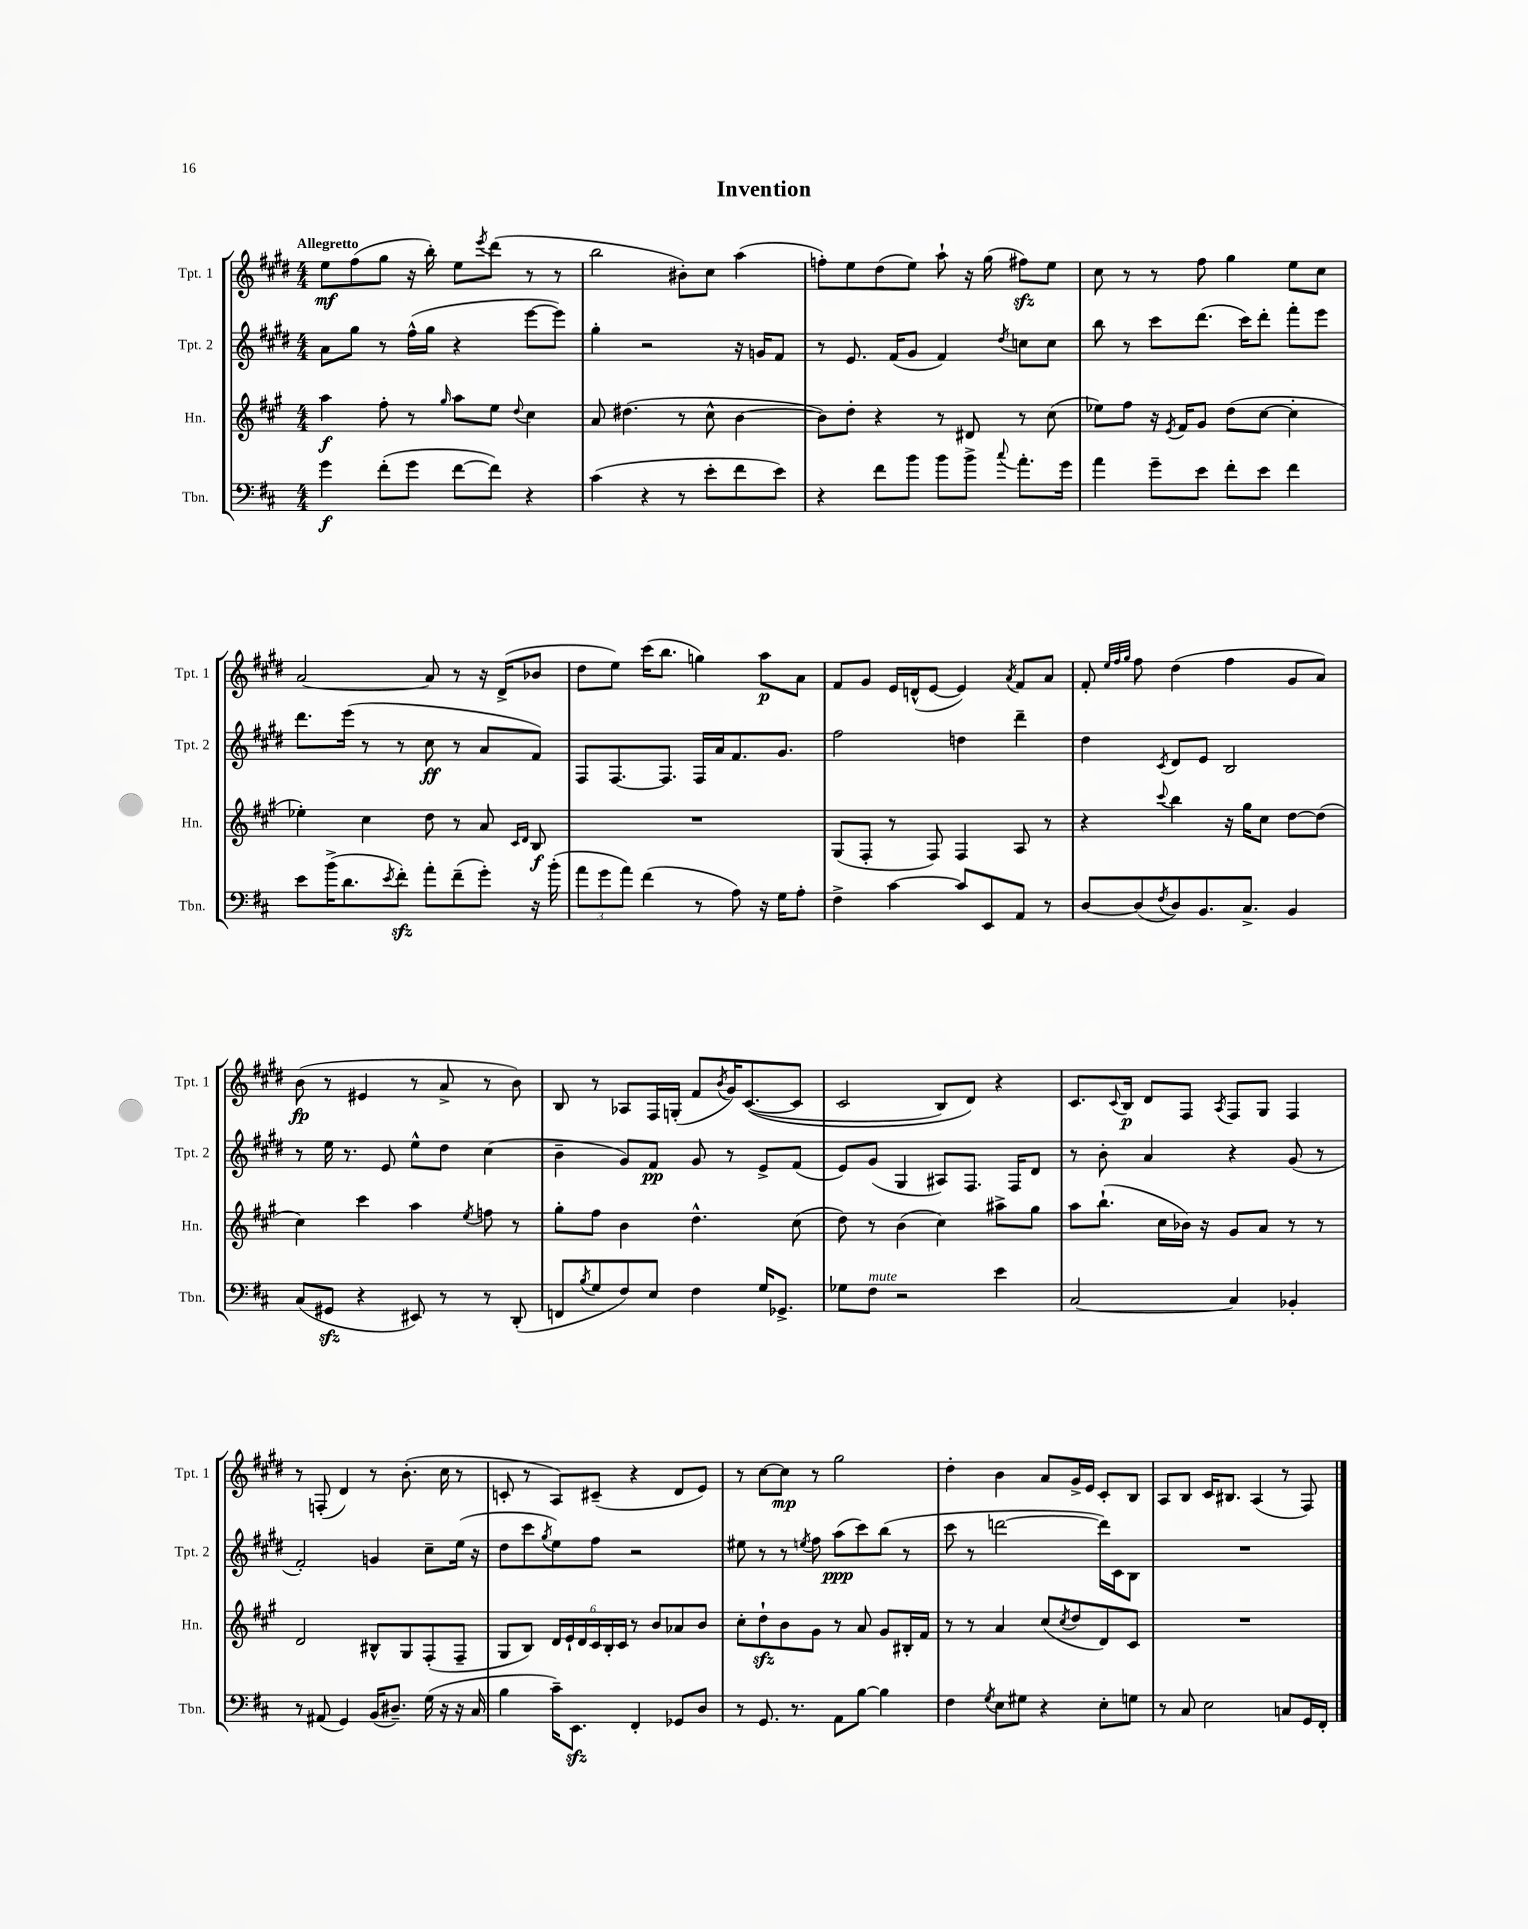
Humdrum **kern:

**kern	**dynam	**kern	**dynam	**kern	**dynam	**kern	**dynam
*part4	*part4	*part3	*part3	*part2	*part2	*part1	*part1
*staff4	*staff4	*staff3	*staff3	*staff2	*staff2	*staff1	*staff1
*I"Tbn.	*	*I"Hn.	*	*I"Tpt. 2	*	*I"Tpt. 1	*
*I'Tbn.	*	*I'Hn.	*	*I'Tpt. 2	*	*I'Tpt. 1	*
*clefF4	*	*clefG2	*	*clefG2	*	*clefG2	*
*k[f#c#]	*	*k[f#c#g#]	*	*k[f#c#g#d#]	*	*k[f#c#g#d#]	*
*M4/4	*	*M4/4	*	*M4/4	*	*M4/4	*
=1	=1	=1	=1	=1	=1	=1	=1
!	!	!	!	!	!	!LO:TX:a:B:t=Allegretto	!
4g\	f	4aa\	f	8a\L	.	8ee\L	mf
.	.	.	.	8gg#\J	.	(8ff#\	.
(8f#'\L	.	8ff#'\	.	8r	.	8gg#\J	.
8g\J	.	8r	.	(16ff#^^\LL	.	16r	.
.	.	.	.	16gg#\JJ	.	16bb'\)	.
.	.	16qqgg#/	.	.	.	.	.
[8f#\L	.	8aa\L	.	4r	.	8ee\L	.
.	.	.	.	.	.	8qeee/	.
8f#\J])	.	8ee\J	.	.	.	(8ddd#\J	.
.	.	8qqdd/	.	.	.	.	.
4r	.	4cc#\	.	[8eee\L	.	8r	.
.	.	.	.	8eee\J])	.	8r	.
=2	=2	=2	=2	=2	=2	=2	=2
(4c#\	.	8a/	.	4gg#'\	.	2bb\	.
.	.	(4.dd#X\	.	.	.	.	.
4r	.	.	.	2r	.	.	.
8r	.	8r	.	.	.	8b#X'\L)	.
8e'\L	.	8cc#^^\	.	.	.	8cc#\J	.
8f#\	.	[4b\	.	16r	.	(4aa\	.
.	.	.	.	16gn/KL	.	.	.
8e\J)	.	.	.	8f#/J	.	.	.
=3	=3	=3	=3	=3	=3	=3	=3
4r	.	8b\L])	.	8r	.	8ffn'\L)	.
.	.	8dd'\J	.	8.e/	.	8ee\	.
8f#\L	.	4r	.	.	.	(8dd#\	.
.	.	.	.	(16f#/KL	.	.	.
8b\J	.	.	.	8g#/J	.	8ee\J)	.
8b\L	.	8r	.	4f#/)	.	8aa`\	.
8b^\J	.	8d#X/	.	.	.	16r	.
.	.	.	.	.	.	(16gg#\	.
8qqcc#/	.	.	.	8qdd#/	.	.	.
8.a'\L	.	8r	.	8ccn\L	.	8ff#Xzz\L)	.
.	.	(8cc#\	.	8cc\J	.	8ee\J	.
16g\Jk	.	.	.	.	.	.	.
=4	=4	=4	=4	=4	=4	=4	=4
4a\	.	8ee-X\L)	.	8bb\	.	8cc#\	.
.	.	8ff#\J	.	8r	.	8r	.
8g~\L	.	16r	.	8ccc#\L	.	8r	.
.	.	8qe/	.	.	.	.	.
.	.	16f#/KL	.	.	.	.	.
8e\J	.	8g#/J	.	(8.ddd#\J	.	8ff#\	.
8f#'\L	.	(8dd\L	.	.	.	4gg#\	.
.	.	.	.	16ccc#\KL)	.	.	.
8e\J	.	[8cc#\J	.	8ddd#'\J	.	.	.
4f#\	.	4cc#'\]	.	8fff#'\L	.	8ee\L	.
.	.	.	.	8eee\J	.	8cc#\J	.
!!LO:LB:g=z
=5	=5	=5	=5	=5	=5	=5	=5
8e\L	.	4ee-X'\)	.	8.ddd#\L	.	[2a/	.
(16b^\K	.	.	.	.	.	.	.
8.d\	.	.	.	(16eee\Jk	.	.	.
.	.	4cc#\	.	8r	.	.	.
8qe/	.	.	.	.	.	.	.
8f#zz'\J)	.	.	.	8r	.	.	.
8a'\L	.	8dd\	.	8cc#\	ff	8a/]	.
(8f#~\	.	8r	.	8r	.	8r	.
8g'\J)	.	8a/	.	8a/L	.	16r	.
.	.	.	.	.	.	(16d#^/KL	.
.	.	16qqc#/LL	.	.	.	.	.
.	.	16qqd/JJ	.	.	.	.	.
16r	.	8B/	f	8f#/J)	.	8b-X/J	.
(16b'\	.	.	.	.	.	.	.
=6	=6	=6	=6	=6	=6	=6	=6
12a\L	.	1r	.	8F#/L	.	8dd#\L	.
12g\	.	.	.	.	.	.	.
.	.	.	.	[8.F#/	.	8ee\J)	.
12a\J)	.	.	.	.	.	.	.
(4f#\	.	.	.	.	.	(16ccc#\KL	.
.	.	.	.	8.F#/J]	.	8.bb\J	.
8r	.	.	.	16F#/LL	.	4ggn\)	.
.	.	.	.	16a/J	.	.	.
8A\)	.	.	.	8.f#/	.	.	.
16r	.	.	.	.	.	8aa\L	p
16G\KL	.	.	.	8.g#/J	.	.	.
8A'\J	.	.	.	.	.	8a\J	.
=7	=7	=7	=7	=7	=7	=7	=7
4F#^\	.	(8G#/L	.	2ff#\	.	8f#/L	.
.	.	8F#'/J	.	.	.	8g#/J	.
[4c#\	.	8r	.	.	.	16e/LL	.
.	.	.	.	.	.	(16dn^^/J	.
.	.	8F#/)	.	.	.	[8e/J	.
8c#/L]	.	4F#/	.	4ddn\	.	4e/])	.
8EE/	.	.	.	.	.	.	.
.	.	.	.	.	.	8qa/	.
8AA/J	.	8A/	.	4ddd#~\	.	8f#/L	.
8r	.	8r	.	.	.	8a/J	.
=8	=8	=8	=8	=8	=8	=8	=8
[8D/L	.	4r	.	4dd#\	.	8f#'/	.
.	.	.	.	.	.	32qqee/LLL	.
.	.	.	.	.	.	32qqff#/	.
.	.	.	.	.	.	32qqgg#/JJJ	.
(8D/]	.	.	.	.	.	8ff#\	.
8qF#/	.	8qqccc#/	.	8qc#/	.	.	.
8D/)	.	4bb\	.	8d#/L	.	(4dd#\	.
8.BB/	.	.	.	8e/J	.	.	.
.	.	16r	.	2B/	.	4ff#\	.
8.C#^/J	.	16gg#\KL	.	.	.	.	.
.	.	8cc#\J	.	.	.	.	.
4BB/	.	[8dd\L	.	.	.	8g#/L	.
.	.	(8dd\J]	.	.	.	8a/J)	.
!!LO:LB:g=z
=9	=9	=9	=9	=9	=9	=9	=9
(8C#/L	.	4cc#\)	.	8r	.	(8b\	fp
8GG#Xzz/J	.	.	.	16ee\	.	8r	.
.	.	.	.	8.r	.	.	.
4r	.	4ccc#\	.	.	.	4e#X/	.
.	.	.	.	8e/	.	.	.
8EE#X/)	.	4aa\	.	8ee^^\L	.	8r	.
8r	.	.	.	8dd#\J	.	8a^/	.
.	.	8qee/	.	.	.	.	.
8r	.	8ffn\	.	(4cc#\	.	8r	.
(8DD'/	.	8r	.	.	.	8b\)	.
=10	=10	=10	=10	=10	=10	=10	=10
8FFn/L	.	8gg#'\L	.	4b~\	.	8B/	.
8qB/	.	.	.	.	.	.	.
8G/	.	8ff#\J	.	.	.	8r	.
8F#/)	.	4b\	.	8g#/L)	.	8A-X/L	.
8E/J	.	.	.	8f#/J	pp	16F#/L	.
.	.	.	.	.	.	(16Gn'/JJ	.
4F#\	.	4.dd^^\	.	8g#/	.	8f#/L	.
.	.	.	.	.	.	8qb/	.
.	.	.	.	8r	.	16g#/K)	.
.	.	.	.	.	.	(([8.c#/	.
16G/KL	.	.	.	8e^/L	.	.	.
8.GG-X^/J	.	.	.	.	.	.	.
.	.	(8cc#\	.	(8f#/J	.	8c#/J]	.
=11	=11	=11	=11	=11	=11	=11	=11
8G-X\L	.	8dd\)	.	8e/L)	.	2c#/	.
!LO:TX:a:i:t=mute	!	!	!	!	!	!	!
8F#\J	.	8r	.	(8g#/J	.	.	.
2r	.	(4b\	.	4G#/	.	.	.
.	.	4cc#\)	.	8A#X/L)	.	8B/L)	.
.	.	.	.	8.F#/J	.	8d#/J)	.
4e\	.	8aa#X^\L	.	.	.	4r	.
.	.	.	.	16F#/KL	.	.	.
.	.	8gg#\J	.	8d#/J	.	.	.
=12	=12	=12	=12	=12	=12	=12	=12
[2C#/	.	8aa\L	.	8r	.	8.c#/L	.
.	.	(8.bb`\J	.	8b'\	.	.	.
.	.	.	.	.	.	8qqc#/	.
.	.	.	.	.	.	16B/Jk	p
.	.	.	.	4a/	.	8d#/L	.
.	.	16cc#\LL	.	.	.	.	.
.	.	16b-X\JJ)	.	.	.	8F#/J	.
.	.	16r	.	.	.	.	.
.	.	.	.	.	.	8qA/	.
4C#/]	.	8g#/L	.	4r	.	8F#/L	.
.	.	8a/J	.	.	.	8G#/J	.
4BB-X'/	.	8r	.	(8g#/	.	4F#/	.
.	.	8r	.	8r	.	.	.
!!LO:LB:g=z
=13	=13	=13	=13	=13	=13	=13	=13
8r	.	2d/	.	2f#'/)	.	8r	.
(8AA#X/	.	.	.	.	.	(8Fn'/	.
4GG/)	.	.	.	.	.	4d#/)	.
(16BB/KL	.	8B#X^^/L	.	4gn/	.	8r	.
8.D#X~/J)	.	.	.	.	.	.	.
.	.	8G#/	.	.	.	(8.b'\	.
(16G\	.	(8F#'/	.	8cc#~\L	.	.	.
16r	.	.	.	.	.	16cc#\	.
16r	.	8F#~/J	.	(16ee\Jk	.	8r	.
16C#/	.	.	.	16r	.	.	.
=14	=14	=14	=14	=14	=14	=14	=14
4B\	.	8G#/L	.	8dd#\L	.	8cn'/	.
.	.	8B/J)	.	8ccc#\	.	8r	.
.	.	.	.	8qgg#/	.	.	.
16c#~\KL)	.	24d/LL	.	8ee\)	.	8A/L)	.
.	.	24e`/	.	.	.	.	.
8.EEzz\J	.	.	.	.	.	.	.
.	.	24d/	.	.	.	.	.
.	.	24c#/	.	8ff#\J	.	(8c#X~/J	.
.	.	24B'/	.	.	.	.	.
.	.	24c#/JJ	.	.	.	.	.
4FF#'/	.	8r	.	2r	.	4r	.
.	.	8b/L	.	.	.	.	.
8GG-X/L	.	8a-X/	.	.	.	8d#/L	.
8D/J	.	8b/J	.	.	.	8e/J)	.
=15	=15	=15	=15	=15	=15	=15	=15
8r	.	8cc#'\L	.	8ee#X\	.	8r	.
8.GG/	.	8ddzz`\	.	8r	.	[8cc#\L	.
.	.	8b\	.	8r	.	8cc#\J]	mp
8.r	.	.	.	.	.	.	.
.	.	.	.	8qeen/	.	.	.
.	.	8g#\J	.	8ff#\	.	8r	.
8AA\L	.	8r	.	(8aa\L	ppp	2gg#\	.
[8B\J	.	8a/	.	8ccc#\)	.	.	.
4B\]	.	8g#/L	.	(8bb\J	.	.	.
.	.	16B#X'/L	.	8r	.	.	.
.	.	16f#/JJ	.	.	.	.	.
=16	=16	=16	=16	=16	=16	=16	=16
4F#\	.	8r	.	8ccc#\	.	4dd#'\	.
.	.	8r	.	8r	.	.	.
8qG/	.	.	.	.	.	.	.
8E\L	.	4a/	.	[2dddn\	.	4b\	.
8G#X\J	.	.	.	.	.	.	.
4r	.	(8cc#/L	.	.	.	8a/L	.
.	.	8qcc#/	.	.	.	.	.
.	.	8dd/	.	.	.	16g#^/L	.
.	.	.	.	.	.	16e/JJ	.
8E'\L	.	8d/)	.	16ddd\LL])	.	8c#'/L	.
.	.	.	.	16c#\J	.	.	.
8Gn\J	.	8c#/J	.	8B\J	.	8B/J	.
=17	=17	=17	=17	=17	=17	=17	=17
8r	.	1r	.	1r	.	8A/L	.
8C#/	.	.	.	.	.	8B/J	.
2E\	.	.	.	.	.	16c#/KL	.
.	.	.	.	.	.	8.B#X/J	.
.	.	.	.	.	.	(4A/	.
8Cn/L	.	.	.	.	.	8r	.
16GG/L	.	.	.	.	.	8F#/)	.
16FF#'/JJ	.	.	.	.	.	.	.
==	==	==	==	==	==	==	==
*-	*-	*-	*-	*-	*-	*-	*-
